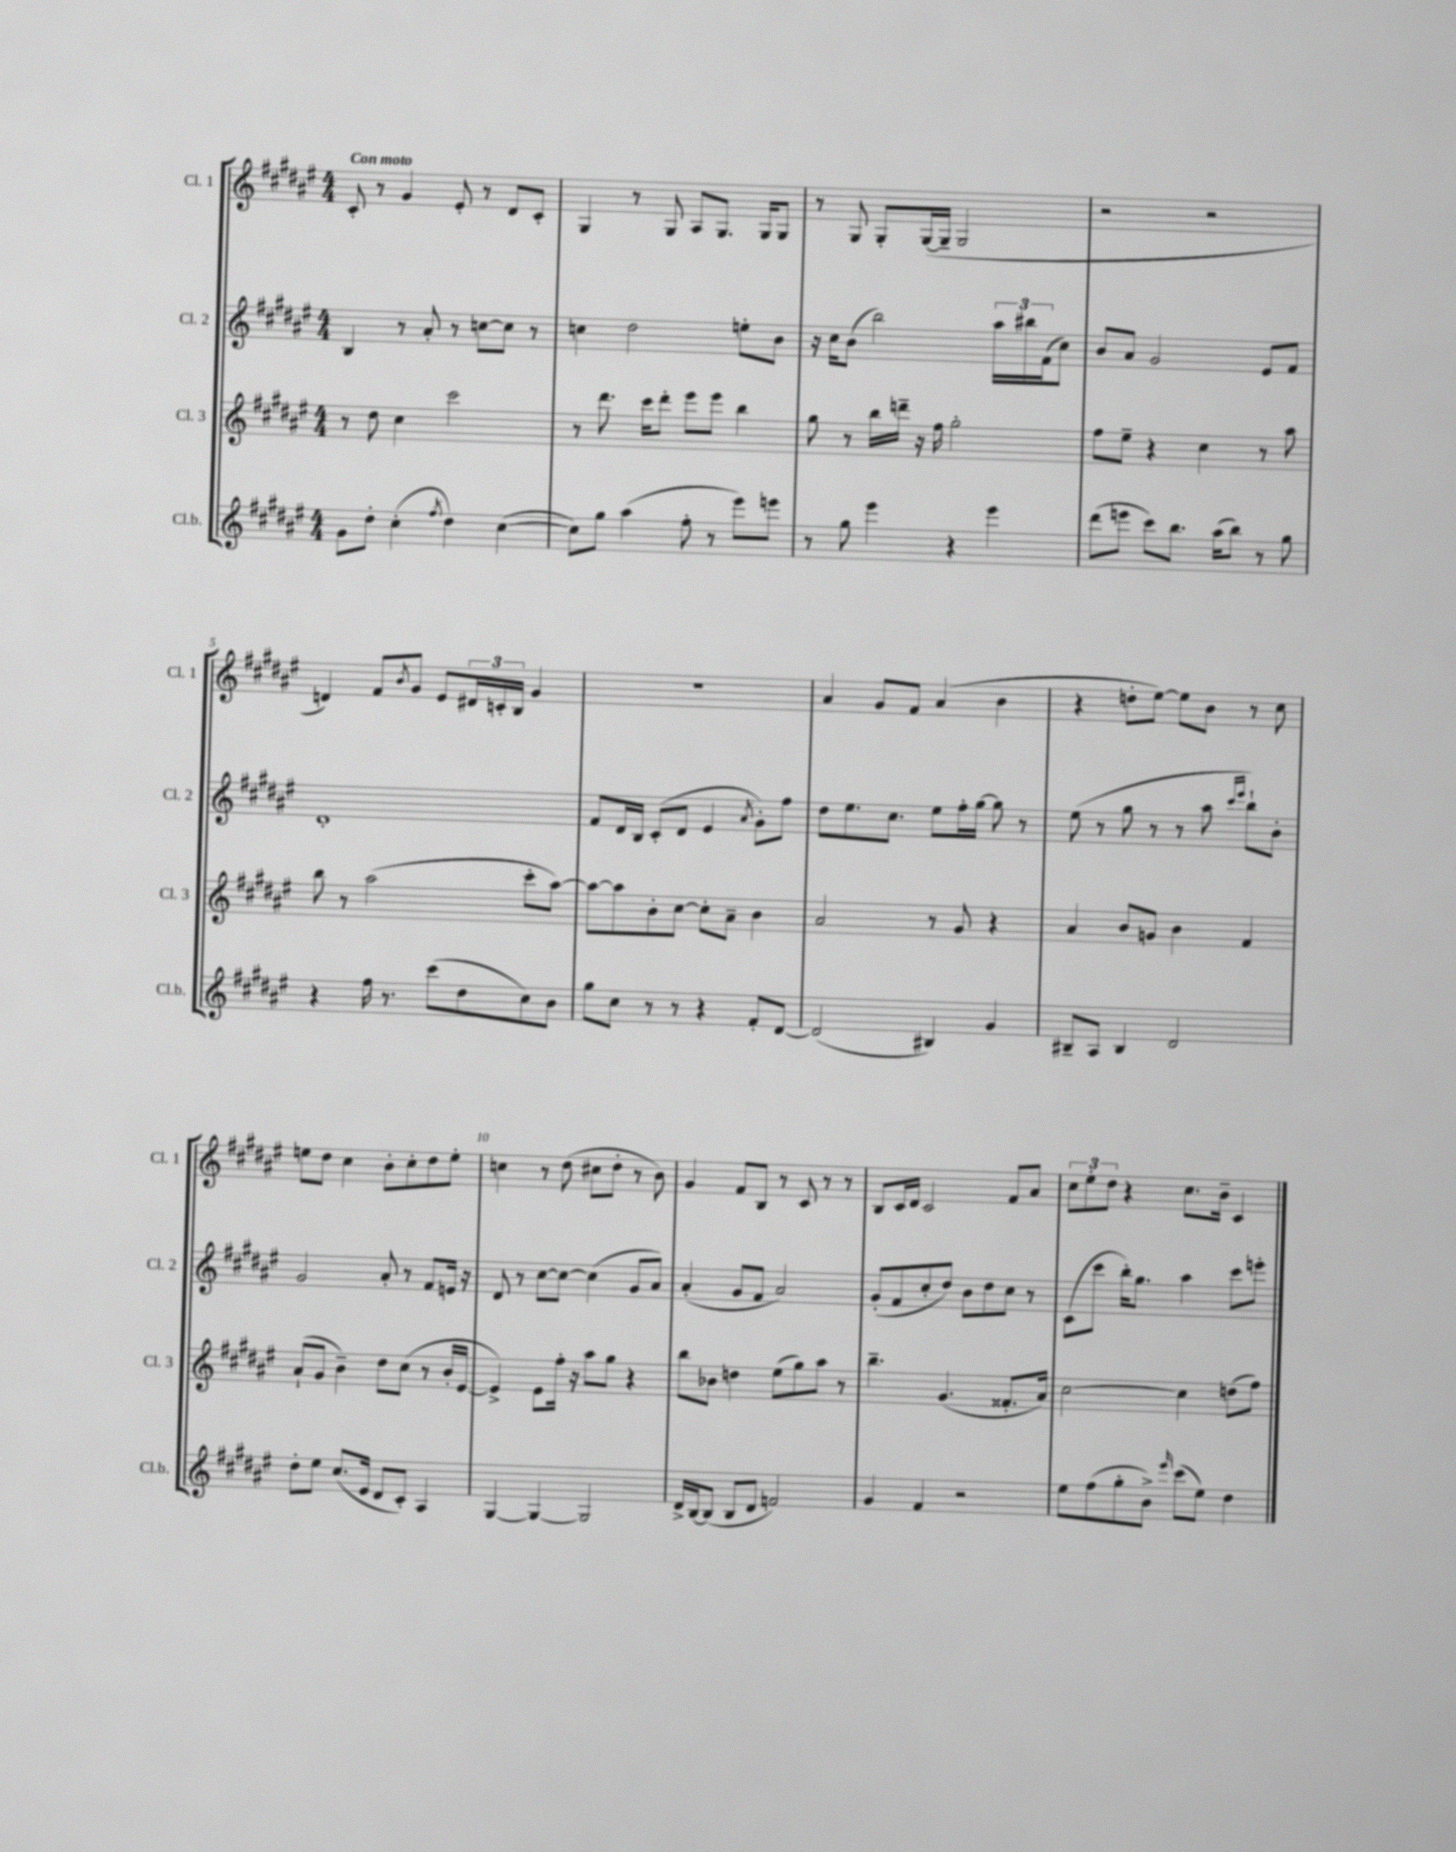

**kern	**kern	**kern	**kern
*part4	*part3	*part2	*part1
*staff4	*staff3	*staff2	*staff1
*I"Cl.b.	*I"Cl. 3	*I"Cl. 2	*I"Cl. 1
*I'Cl.b.	*I'Cl. 3	*I'Cl. 2	*I'Cl. 1
*clefG2	*clefG2	*clefG2	*clefG2
*k[f#c#g#d#a#e#]	*k[f#c#g#d#a#e#]	*k[f#c#g#d#a#e#]	*k[f#c#g#d#a#e#]
*M4/4	*M4/4	*M4/4	*M4/4
=1	=1	=1	=1
!	!	!	!LO:TX:a:B:t=Con moto
8g#\L	8r	4B/	8c#'/
8dd#'\J	8dd#\	.	8r
(4cc#'\	4cc#\	8r	4g#/
.	.	8a#'/	.
8qff#/	.	.	.
4dd#\)	2ccc#\	8r	8e#'/
.	.	[8ccn\L	8r
([4cc#\	.	8cc\J]	8d#/L
.	.	8r	8c#'/J
=2	=2	=2	=2
8cc#\L])	8r	4ccn\	4G#/
8gg#\J	8.ddd#\	.	.
(4aa#\	.	2dd#\	8r
.	16ccc#\KL	.	.
.	8ddd#'\J	.	8G#/
8ff#'\	8eee#\L	.	8A#/L
8r	8eee#\J	.	8.G#/J
8eee#\L)	4bb\	8een'\L	.
.	.	.	16G#/KL
8eeen\J	.	8b\J	8G#/J
=3	=3	=3	=3
8r	8gg#\	16r	8r
.	.	16cc#\KL	.
8gg#\	8r	(8b\J	8G#/
4eee#\	16bb\LL	2bb\)	8G#'/L
.	16dddn~\JJ	.	.
.	16r	.	([16G#/L
.	16ff#\	.	16G#~/JJ]
4r	2gg#'\	.	2G#/
4eee#\	.	24aa#\LL	.
.	.	24bb#X\	.
.	.	(24f#\J	.
.	.	8cc#\J)	.
=4	=4	=4	=4
(8ddd#\L	8ff#\L	8b/L	2r
8eeen\J	8ee#~\J	8a#/J	.
8ccc#\L)	4r	2g#/	.
8.bb\J	.	.	.
.	4cc#\	.	2r
(16aa#\KL	.	.	.
8bb\J)	.	.	.
8r	8r	8e#/L	.
8gg#\	8aa#\	8f#/J	.
!!LO:LB:g=z
=5	=5	=5	=5
4r	8bb\	1d#'	4dn/)
.	8r	.	.
16ff#\	(2aa#\	.	8f#/L
8.r	.	.	.
.	.	.	8qb/
.	.	.	8g#/J
(8ccc#\L	.	.	8e#/L
8dd#\	.	.	24d#X/L
.	.	.	24cn'/
.	.	.	24B/JJ
8cc#\)	8ccc#'\L	.	4g#/
8b\J	[8aa#\J)	.	.
=6	=6	=6	=6
8gg#\L	8aa#\L_	8f#/L	1r
8cc#\J	8aa#\]	16d#/L	.
.	.	16B/JJ	.
8r	8b'\	(8c#'/L	.
8r	[8cc#\J	8d#/J	.
4r	8cc#'\L]	4e#/	.
.	8a#~\J	.	.
.	.	8qa#/	.
8f#'/L	4b\	8g#'\L)	.
[8d#/J	.	8ff#\J	.
=7	=7	=7	=7
(2d#/]	2a#/	8dd#\L	4a#/
.	.	8.ee#\	.
.	.	.	8g#/L
.	.	8.cc#\J	.
.	.	.	8f#/J
4B#X/)	8r	8ee#\L	(4a#/
.	8g#/	16ff#'\L	.
.	.	[16gg#\JJ	.
4g#/	4r	8gg#\]	4b\
.	.	8r	.
=8	=8	=8	=8
8B#X~/L	4a#/	(8ee#\	4r
8A#/J	.	8r	.
4B#/	8b/L	8gg#\	8ddn'\L
.	8gn/J	8r	[8ee#\J)
2d#/	4b\	8r	8ee#\L]
.	.	8aa#\	8b\J
.	.	16qqccc#/LL	.
.	.	16qqeee#/JJ	.
.	4f#/	8bb`\L)	8r
.	.	8b'\J	8cc#\
!!LO:LB:g=z
=9	=9	=9	=9
8dd#'\L	(8a#`/L	2g#/	8een\L
8ee#\J	8g#/J	.	8dd#\J
(8.cc#/L	4b~\)	.	4cc#\
16e#/Jk	.	.	.
8d#/L	8dd#\L	8a#'/	8b'\L
8c#'/J)	(8cc#\J	8r	8cc#'\
4A#/	8r	8f#/L	8dd#\
.	16b'/LL	16en/Jk	8ee'\J
.	[16e#/JJ	16r	.
=10	=10	=10	=10
[4G#/	4e#^/])	8d#/	4ccn\
.	.	8r	.
4G#/_	8e#\L	[8cc#\L	8r
.	16ff#'\Jk	8cc#\J_	(8dd#\
.	16r	.	.
2G#/]	8aa#\L	(4cc#\]	8cc#X\L
.	8gg#\J	.	8dd#'\J
.	4r	8g#/L	8r
.	.	8a#/J)	8b\)
=11	=11	=11	=11
16d#^/LL	8bb\L	(4a#'/	4g#/
[16B/J	.	.	.
(8B/J]	8b-X\J	.	.
8B/L	4ddn\	8g#/L	8f#/L
8d#/J	.	8f#/J	8B/J
2fn/)	(8ee#\L	2a#/)	8r
.	8gg#\)	.	8c#/
.	8aa#\J	.	8r
.	8r	.	8r
=12	=12	=12	=12
4g#/	4.bb~\	(8g#'/L	8B/L
.	.	8f#/	16c#/L
.	.	.	16d#/JJ
4f#/	.	8cc#'/	2c#/
.	(4.g#/	8dd#/J)	.
2r	.	8b\L	.
.	.	8dd#\	.
.	8.f##X'/L	8cc#\J	8f#/L
.	.	8r	8a#/J
.	16a#/Jk)	.	.
=13	=13	=13	=13
8ee#\L	[2cc#\	(8c#\L	12cc#\L
.	.	.	12ee#'\
(8ff#\	.	8ccc#\J	.
.	.	.	12dd#\J
8gg#'\	.	16bb'\KL)	4r
.	.	8.gg#\J	.
8b^\J)	.	.	.
16qqeee#/	.	.	.
(8ccc#\L	4cc#\]	4aa#\	8.cc#\L
8ee#\J)	.	.	.
.	.	.	16b~\Jk
4dd#\	(8ddn\L	8ccc#\L	4c#/
.	8ff#\J)	8eeen'\J	.
==	==	==	==
*-	*-	*-	*-
